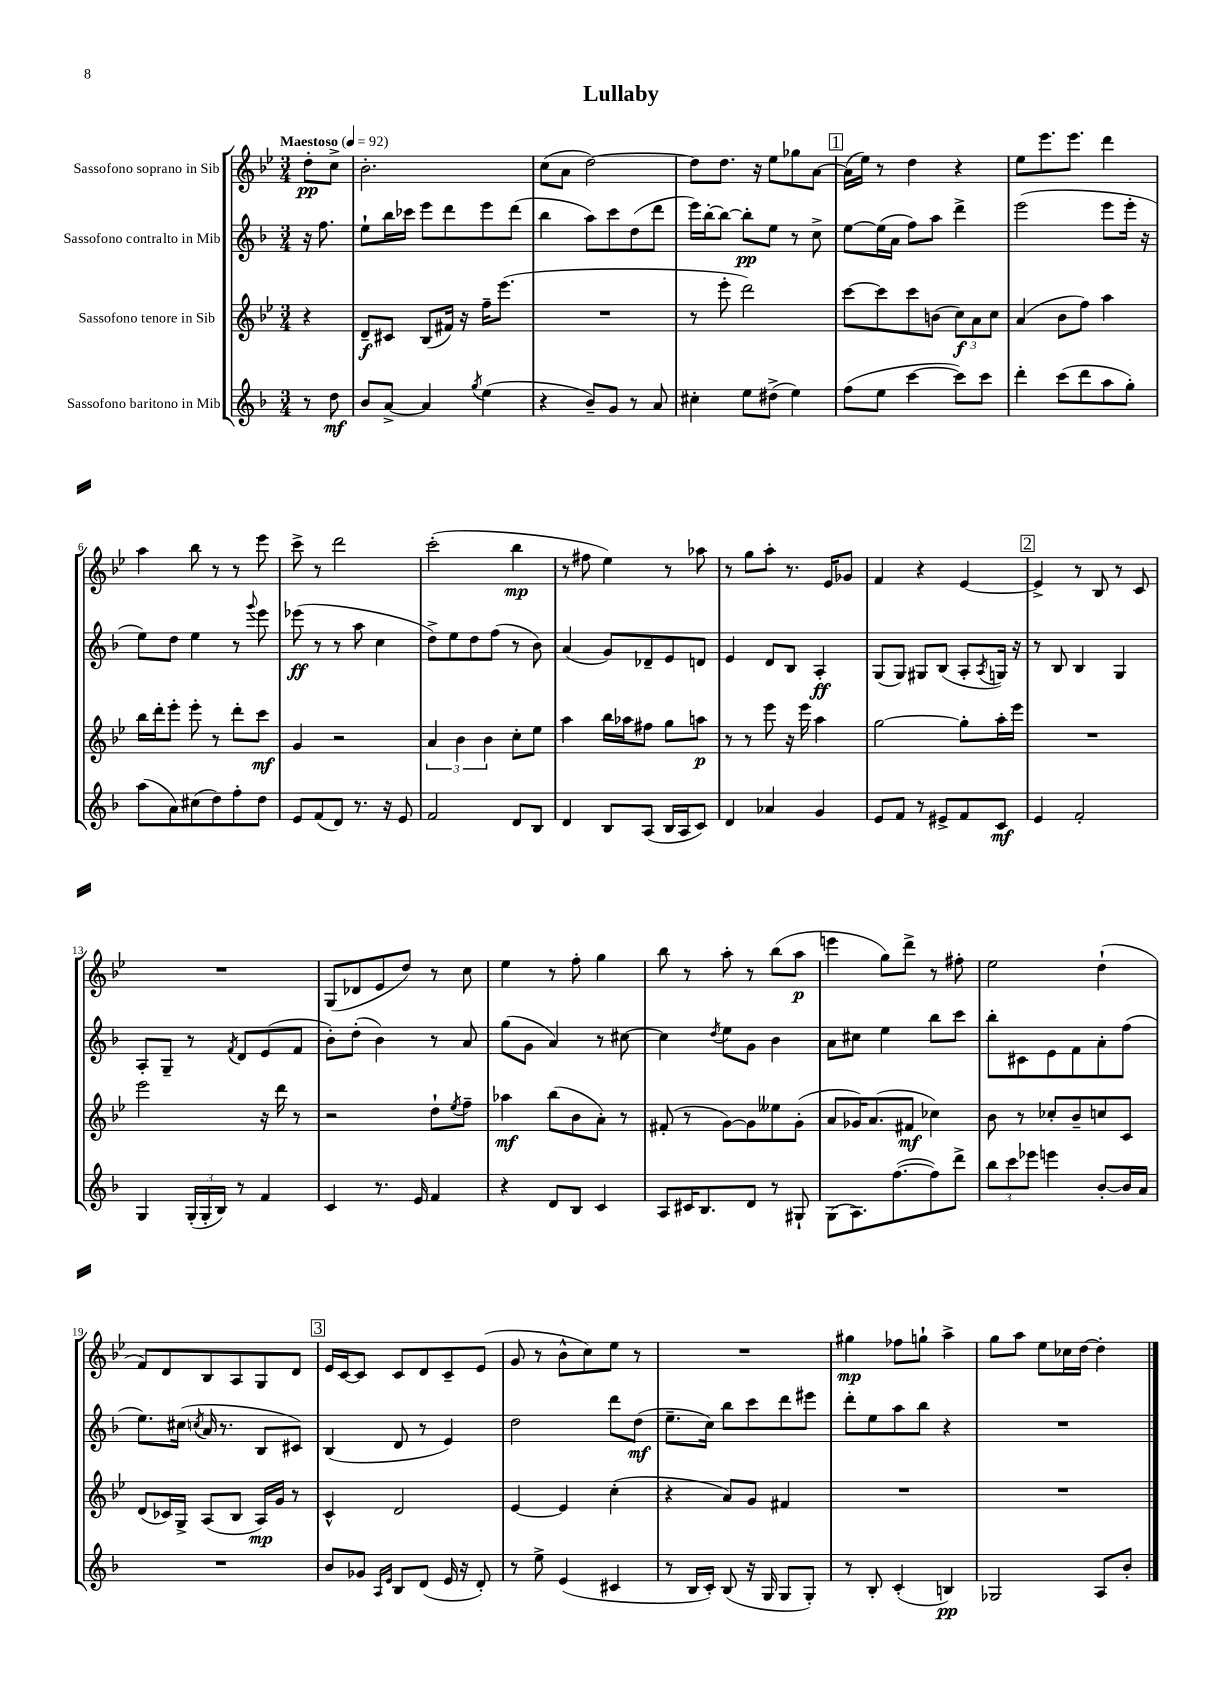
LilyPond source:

\header { title = "Lullaby" }
<<
\new StaffGroup <<
\new Staff = "s0" \with { instrumentName = "Sassofono soprano in Sib" } {
    \clef treble \key bes \major \numericTimeSignature \time 3/4 \partial 4 \tempo "Maestoso" 4 = 92
    d''8-.\pp c''8-> |
    bes'2.-. |
    c''8( a'8 d''2~) |
    d''8 d''8. r16 ees''8 ges''8 a'8~ |
    \mark \markup { \box "1" } a'16( ees''16) r8 d''4 r4 |
    ees''8 ees'''8. ees'''8. d'''4 |
    a''4 bes''8 r8 r8 ees'''8 |
    c'''8-> r8 d'''2 |
    c'''2-.( bes''4\mp |
    r8 fis''8 ees''4) r8 aes''8 |
    r8 g''8 a''8-. r8. ees'16 ges'8 |
    f'4 r4 ees'4~ |
    \mark \markup { \box "2" } ees'4-> r8 bes8 r8 c'8 |
    R2. |
    g8( des'8 ees'8 d''8) r8 c''8 |
    ees''4 r8 f''8-. g''4 |
    bes''8 r8 a''8-. r8 bes''8( a''8\p |
    e'''4 g''8) d'''8-> r8 fis''8-. |
    ees''2 d''4-!( |
    f'8) d'8 bes8 a8 g8 d'8 |
    \mark \markup { \box "3" } ees'16 c'16~ c'8 c'8 d'8 c'8-- ees'8( |
    g'8 r8 bes'8-^ c''8) ees''8 r8 |
    R2. |
    gis''4\mp fes''8 g''8-! a''4-> |
    g''8 a''8 ees''8 ces''16 d''16~ d''4-. \bar "|." |
}
\new Staff = "s1" \with { instrumentName = "Sassofono contralto in Mib" } {
    \clef treble \key f \major \numericTimeSignature \time 3/4 \partial 4
    r16 f''8. |
    e''8-! bes''16 ces'''16 e'''8 d'''8 e'''8 d'''8( |
    bes''4 a''8) c'''8 d''8( d'''8 |
    e'''16) bes''16~-. bes''8~ bes''8-.\pp e''8 r8 c''8-> |
    \mark \markup { \box "1" } e''8~ e''16( a'16 f''8) a''8 d'''4-> |
    e'''2( e'''8 e'''16-. r16 |
    e''8) d''8 e''4 r8 \appoggiatura { g'''8 } e'''8 |
    ees'''8\ff( r8 r8 a''8 c''4 |
    d''8->) e''8 d''8 f''8( r8 bes'8) |
    a'4( g'8) des'8-- e'8 d'8 |
    e'4 d'8 bes8 a4-.\ff |
    g8( g8) gis8 bes8( a8-. \acciaccatura { a8 } g16) r16 |
    \mark \markup { \box "2" } r8 bes8 bes4 g4 |
    a8-. g8-- r8 \acciaccatura { f'8 } d'8 e'8( f'8 |
    bes'8-.) d''8-.( bes'4) r8 a'8 |
    g''8( g'8 a'4) r8 cis''8~ |
    cis''4 \acciaccatura { d''8 } e''8 g'8 bes'4 |
    a'8 cis''8 e''4 bes''8 c'''8 |
    bes''8-. cis'8 e'8 f'8 a'8-. f''8( |
    e''8.) cis''16( \acciaccatura { c''8 } a'16 r8. bes8 cis'8) |
    \mark \markup { \box "3" } bes4( d'8 r8 e'4) |
    d''2 d'''8 d''8\mf( |
    e''8.-- c''16) bes''8 c'''8 d'''8 eis'''8 |
    d'''8-. e''8 a''8 bes''8 r4 |
    R2. \bar "|." |
}
\new Staff = "s2" \with { instrumentName = "Sassofono tenore in Sib" } {
    \clef treble \key bes \major \numericTimeSignature \time 3/4 \partial 4
    r4 |
    d'8--\f cis'8 bes8( fis'16) r16 f''16-- ees'''8.( |
    R2. |
    r8 ees'''8-. d'''2) |
    \mark \markup { \box "1" } c'''8~ c'''8 c'''8 b'8( \tuplet 3/2 { c''8\f) a'8 c''8 } |
    a'4( bes'8 f''8) a''4 |
    bes''16 d'''16-. ees'''8-. ees'''8-. r8 d'''8-. c'''8\mf |
    g'4 r2 |
    \tuplet 3/2 { a'4 bes'4 bes'4 } c''8-. ees''8 |
    a''4 bes''16 aes''16 fis''8 g''8 a''8\p |
    r8 r8 ees'''8 r16 ees'''16 a''4 |
    g''2~ g''8-. a''16-. ees'''16 |
    \mark \markup { \box "2" } R2. |
    ees'''2 r16 d'''16 r8 |
    r2 d''8-! \acciaccatura { ees''8 } f''8-- |
    aes''4\mf bes''8( bes'8 a'8-.) r8 |
    fis'8-.( r8 g'8~) g'8 eeses''8 g'8-.( |
    a'8 ges'16) a'8.( fis'8\mf ces''4) |
    bes'8 r8 ces''8-. bes'8-- c''8 c'8 |
    d'8( ces'16) g16-> a8( bes8 a16\mp) g'16 r8 |
    \mark \markup { \box "3" } c'4-^ d'2 |
    ees'4~ ees'4 c''4-.( |
    r4 a'8) g'8 fis'4 |
    R2. |
    R2. \bar "|." |
}
\new Staff = "s3" \with { instrumentName = "Sassofono baritono in Mib" } {
    \clef treble \key f \major \numericTimeSignature \time 3/4 \partial 4
    r8 d''8\mf |
    bes'8 a'8~-> a'4 \acciaccatura { g''8 } e''4( |
    r4 bes'8--) g'8 r8 a'8 |
    cis''4-. e''8 dis''8->( e''4) |
    \mark \markup { \box "1" } f''8( e''8 c'''4~ c'''8) c'''8 |
    d'''4-. c'''8( d'''8 a''8 g''8-.) |
    a''8( a'8) cis''8( d''8) f''8-. d''8 |
    e'8 f'8( d'8) r8. r16 e'8 |
    f'2 d'8 bes8 |
    d'4 bes8 a8( bes16 a16 c'8) |
    d'4 aes'4 g'4 |
    e'8 f'8 r8 eis'8-> f'8 c'8\mf |
    \mark \markup { \box "2" } e'4 f'2-. |
    g4 \tuplet 3/2 { g16-.( g16-. bes16) } r8 f'4 |
    c'4 r8. e'16 f'4 |
    r4 d'8 bes8 c'4 |
    a8 cis'16 bes8. d'8 r8 gis8-! |
    g8( a8.) f''8.~( f''8) d'''8-> |
    \tuplet 3/2 { bes''8 c'''8 ees'''8 } e'''4 bes'8~-. bes'16 a'16 |
    R2. |
    \mark \markup { \box "3" } bes'8 ges'8 \grace { a16 e'16 } bes8 d'8( e'16 r16 d'8-.) |
    r8 e''8-> e'4( cis'4 |
    r8 bes16 c'16-.) bes8( r16 g16 g8 g8-.) |
    r8 bes8-. c'4-.( b4\pp) |
    ges2 a8 bes'8-. \bar "|." |
}
>>
>>
